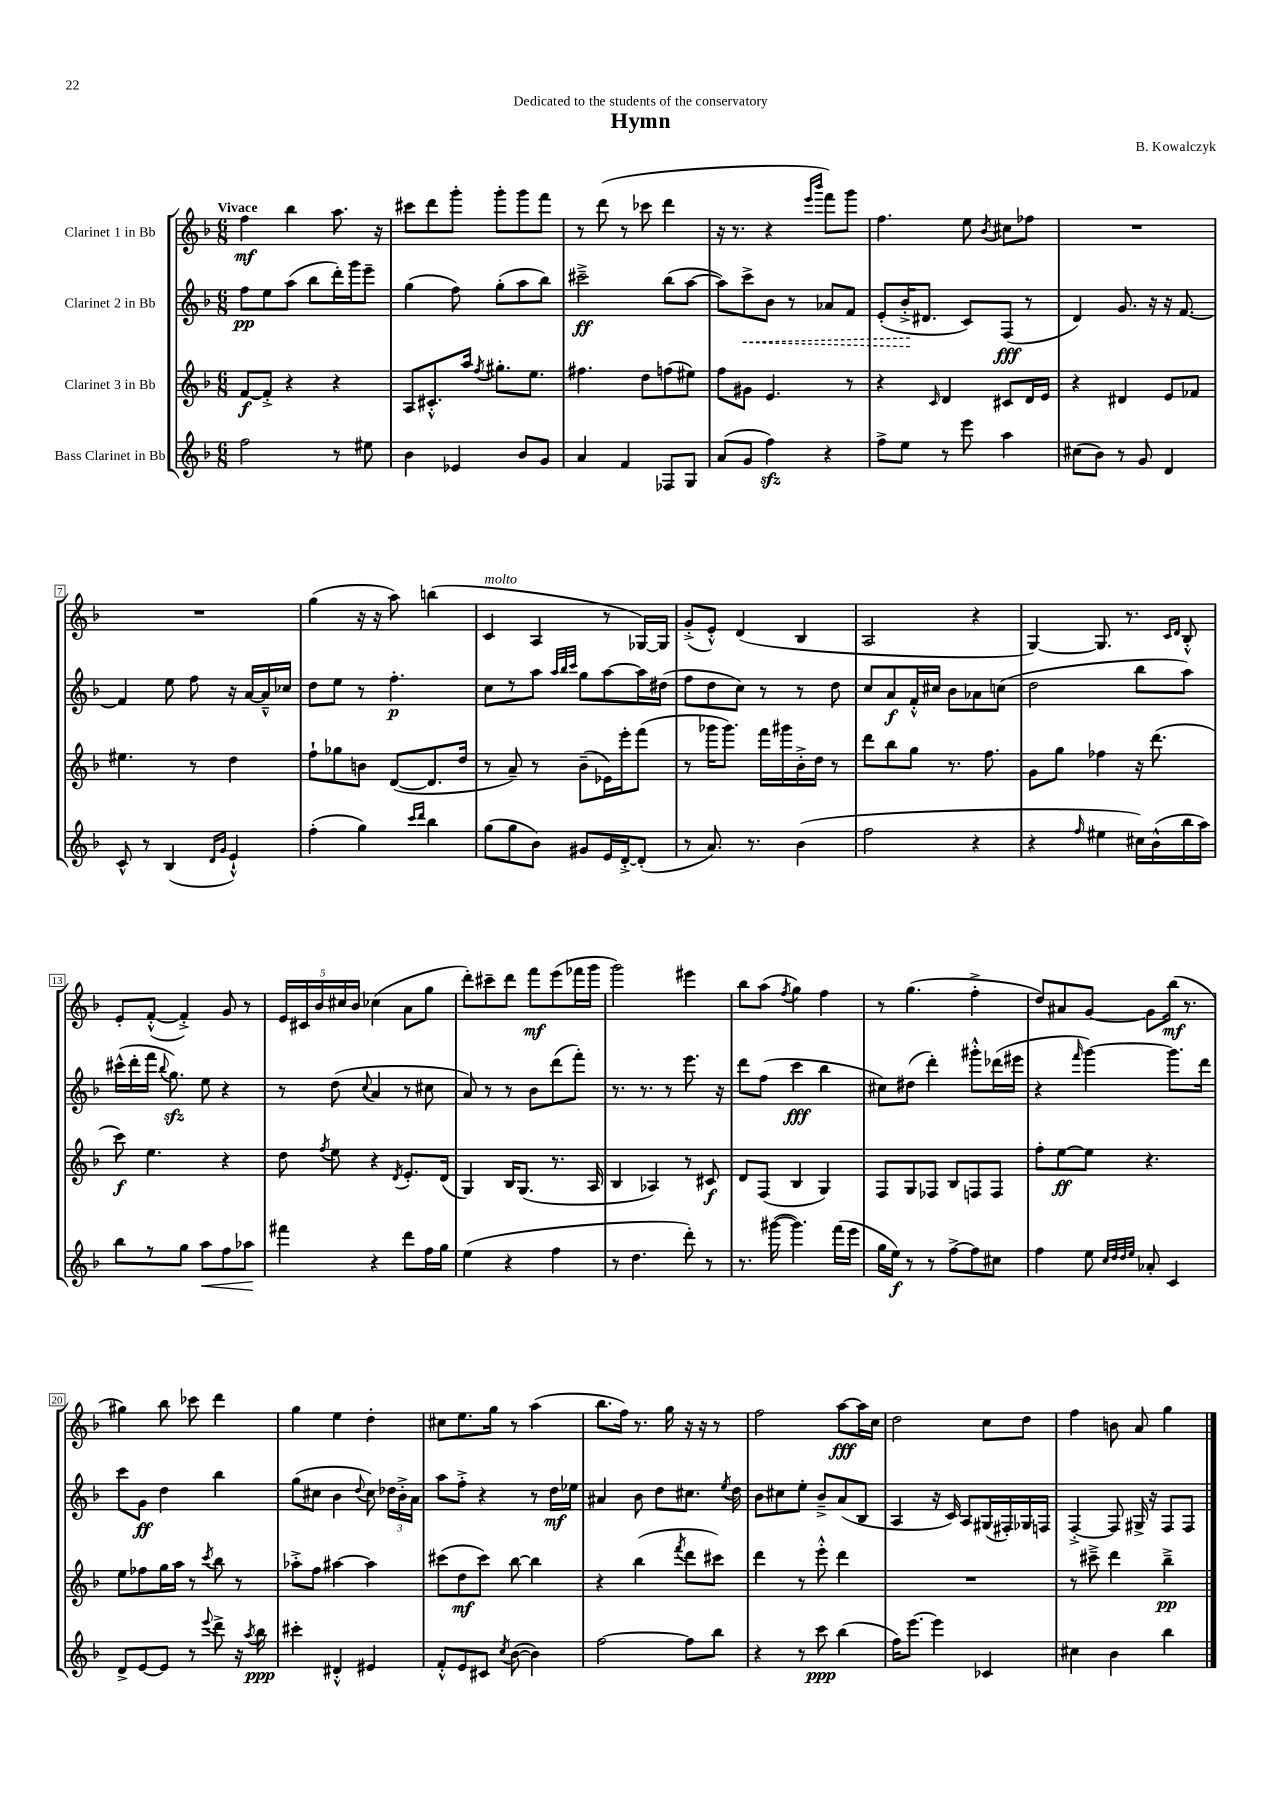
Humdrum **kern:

**kern	**kern	**kern	**kern
*staff4	*staff3	*staff2	*staff1
*clefG2	*clefG2	*clefG2	*clefG2
*k[b-]	*k[b-]	*k[b-]	*k[b-]
*M6/8	*M6/8	*M6/8	*M6/8
2ff\	[8f/L	8ff\L	4ff\
.	8f'^/]J	8ee\	.
.	4r	(8aa\J	4bb-\
.	.	8bb-\L	.
8r	4r	16ddd'\L)	8.aa\
.	.	16ggg\J	.
8ee#\	.	8eee~\J	.
.	.	.	16r
=	=	=	=
4b-\	8A/L	(4gg\	8ccc#\L
.	8.c#'^^/	.	8ddd\
4e-/	.	8ff\)	8ggg'\J
.	16aa/Jk	.	.
.	8qff/	.	.
.	8.gg#'\L	(8gg'\L	8ggg'\L
8b-/L	.	8aa\	8ggg\
.	8.ee\J	.	.
8g/J	.	8bb-\J)	8fff\J
=	=	=	=
4a/	4.ff#\	2ccc#~^\	8r
.	.	.	(8ddd\
4f/	.	.	8r
.	8dd\L	.	8ccc-\
8F-/L	(8ff\	(8bb-\L	4ddd\
8G/J	8ee#\J)	[8aa\J	.
=	=	=	=
(8a/L	8ff\L	8aa\]L)	16r
.	.	.	8.r
8g/J	8g#\J	8ccc^\	.
4ff\)	4.e/	8b-\J	4r
.	.	8r	.
.	.	.	16qqeee/LL
.	.	.	16qqbbb-/JJ
4r	.	8a-/L	8fff\L)
.	8r	8f/J	8ggg\J
=	=	=	=
8ff^\L	4r	(8e'/L	4.ff\
8ee\J	.	16b-'^/K	.
.	.	8.d#/J	.
.	16qqc/	.	.
8r	4d/	.	.
8eee\	.	8c/L)	8ee\
.	.	.	8qb-/
4aa\	8c#/L	(8F/J	8cc#\L
.	16d/L	8r	8ff-\J
.	16e/JJ	.	.
=	=	=	=
(8cc#\L	4r	4d/)	2.r
8b-\J)	.	.	.
8r	4d#/	8.g/	.
8g/	.	.	.
.	.	16r	.
4d/	8e/L	16r	.
.	.	[8.f/	.
.	8f-/J	.	.
=	=	=	=
8c^^/	4.ee#\	4f/]	2.r
8r	.	.	.
(4B-/	.	8ee\	.
.	8r	8ff\	.
16qqd/LL	.	.	.
16qqg/JJ	.	.	.
4e`^^/)	4dd\	16r	.
.	.	[16a/LL	.
.	.	16a~^^/]	.
.	.	16cc-/JJ	.
=	=	=	=
(4ff'\	8ff`\L	8dd\L	(4gg\
.	8gg-\	8ee\J	.
4gg\)	8b\J	8r	16r
.	.	.	16r
.	([8d/L	4.ff'\	8aa\)
16qqccc/LL	.	.	.
16qqddd/JJ	.	.	.
4bb-\	8.d/]	.	(4bb\
.	16dd/Jk	.	.
=	=	=	=
(8gg\L	8r	8cc\L	4c/
8gg\	8a~/)	8r	.
8b-\J)	8r	8aa\J	4A/
.	.	32qqaa/LLL	.
.	.	32qqbb-/	.
.	.	32qqccc/JJJ	.
8g#/L	(8b-~\L	8gg\L	.
16e/L	16e-\L)	[8aa\	8r
[16d'^/J	16eee'\J	.	.
(8d'/]J	(8fff\J	16aa\]L	[16G-/LL)
.	.	(16dd#\JJ	16G-/]JJ
=	=	=	=
8r	8r	8ff\L	(8g'^/L
8.a/)	16ggg-\LK	8dd\	8e'^^/J)
.	8.ggg-\J)	.	.
.	.	8cc\J)	(4d/
8.r	.	.	.
.	16fff\LL	8r	.
.	16ggg#\	.	.
(4b-\	16b-'^\	8r	4B-/
.	16dd\JJ	.	.
.	8r	8dd\	.
=	=	=	=
2ff\	8ddd\L	8cc/L	2A/
.	8bb-\	8a/	.
.	8gg\J	16f'^^/L	.
.	.	16cc#/JJ	.
.	8.r	8b-\L	.
4r	.	8a-\	4r
.	8.ff\	.	.
.	.	(8cc\J	.
=	=	=	=
4r	8g\L	2dd\	[4G/)
.	8gg\J	.	.
16qqff/	.	.	.
4ee#\	4ff-\	.	8.G/]
.	.	.	8.r
16cc#\LL)	16r	8bb-\L	.
(16b-^^\	(8.ddd\	.	.
.	.	.	16qqc/LL
.	.	.	16qqd/JJ
16bb-\	.	8aa\J)	8B-'^^/
16aa\JJ)	.	.	.
=	=	=	=
8bb-\L	8ccc\)	(16ccc#^^\LL	8e'/L
.	.	16ddd'\	.
8r	4.ee\	16fff\JJ	([8f'^^/J
.	.	8qqbb-/	.
.	.	8.gg\)	.
8gg\J	.	.	4f'^/])
8aa\L	.	8ee\	.
8ff\	4r	4r	8g/
8aa-\J	.	.	8r
=	=	=	=
4fff#\	8dd\	8r	20e/LL
.	.	.	20c#/
.	.	.	20b-/
.	8qff/	.	.
.	8ee\	(8dd\	.
.	.	.	20cc#/
.	.	.	20b-/JJ
.	.	8qqcc/	.
4r	4r	4a/	(4cc-\
.	8qd/	.	.
8ddd\L	8.e'/L	8r	8a\L
16ff\L	.	8cc#\	8gg\J
16gg\JJ	(16d/Jk	.	.
=	=	=	=
(4ee\	4G/)	8a/)	8ddd'\L)
.	.	8r	8ccc#~\
4r	16B-/LK	8r	8ddd\J
.	(8.G/J	.	.
.	.	8b-\L	8fff\L
4ff\	8.r	(8ddd\	(8eee\
.	.	8fff'\J)	16fff-\L
.	16A/	.	16ggg\JJ
=	=	=	=
8r	4B-/	8.r	2ggg\)
4.dd\	.	.	.
.	.	8.r	.
.	4A-/)	.	.
.	.	8r	.
8ddd'\)	8r	8.eee\	4eee#\
8r	8c#/	.	.
.	.	16r	.
=	=	=	=
8.r	8d/L	8ddd\L	8bb-\L
.	(8F/J	(8ff\J	(8aa\J
([16ggg#\	.	.	.
.	.	.	8qff/
4.ggg#\])	4B-/	4ccc\	4gg\)
.	4G/)	4bb-\	4ff\
(16fff\LL	.	.	.
16eee\JJ	.	.	.
=	=	=	=
16gg\LL	8F/L	8cc#\L)	8r
16ee\JJ)	.	.	.
8r	8G/	(8dd#\J	(4.gg\
8r	8F-/J	4ddd'\)	.
[8ff^\L	8B-/L	.	.
8ff\]	8F/	8ggg#'^^\L	4ff'^\
8cc#\J	8F/J	(16ddd-\L	.
.	.	16eee#\JJ	.
=	=	=	=
4ff\	8ff'\L	4r	8dd/L)
.	[8ee\	.	8a#/
.	.	16qqfff/	.
8ee\	8ee\]J	[4ggg\)	[8g/J
32qqcc/LLL	.	.	.
32qqdd/	.	.	.
32qqdd/	.	.	.
32qqee/JJJ	.	.	.
8a-'/	4.r	.	8g\]L
4c/	.	8.ggg\]L	(16bb-\Jk
.	.	.	8.r
.	.	16ddd\Jk	.
=	=	=	=
8d^/L	8ee\L	8ccc\L	4gg#\)
[8e/	8ff-\	8g\J	.
8e/]J	16gg\L	4dd\	8bb-\
.	16aa\JJ	.	.
8r	8r	.	8ccc-\
8qqeee/	8qccc/	.	.
8ddd^\	8bb-\	4bb-\	4ddd\
16r	8r	.	.
8qaa/	.	.	.
16bb-\	.	.	.
=	=	=	=
4ccc#'\	8aa-'^\L	(8gg\L	4gg\
.	8ff\J	8cc#\J	.
4d#'^^/	[4aa#\	4b-\	4ee\
.	.	8qqdd/	.
4e#/	4aa#\]	8cc#\)	4dd'\
.	.	24dd-\LL	.
.	.	24b-'^\	.
.	.	24a\JJ	.
=	=	=	=
8f'^^/L	(8ccc#\L	8aa\L	8cc#\L
8e/	8dd\	8ff'^\J	8.ee\
8c#/J	8ccc#\J)	4r	.
.	.	.	16gg\Jk
8qcc/	.	.	.
([8b-\	[8bb-\	.	8r
4b-\])	4bb-\]	8r	(4aa\
.	.	16dd\LL	.
.	.	16ee-\JJ	.
=	=	=	=
[2ff\	4r	4a#/	8.bb-\L
.	.	.	16ff\Jk)
.	(4bb-\	8b-\	8.r
.	.	8dd\L	.
.	.	.	16gg\
.	8qfff/	.	.
8ff\]L	8ddd\L	8.cc#\J	16r
.	.	.	16r
8bb-\J	8ccc#\J)	.	8r
.	.	8qee/	.
.	.	16dd\	.
=	=	=	=
4r	4ddd\	8b-\L	2ff\
.	.	8cc#\	.
8r	8r	8ee'\J	.
8ccc\	8eee'^^\	8b-~^/L	.
(4bb-\	4ddd\	(8a/	[8aa\L
.	.	8B-/J	16aa\]L
.	.	.	16cc\JJ
=	=	=	=
16ff\LK)	2.r	4A/	2dd\
[8.eee\J	.	.	.
4eee\]	.	16r	.
.	.	16c/)	.
.	.	8A/L	.
4c-/	.	(16G#/L	8cc\L
.	.	16F#'/)	.
.	.	16G-/	8dd\J
.	.	16F/JJ	.
=	=	=	=
4cc#\	8r	[4F'^/	4ff\
.	8ccc#~^\	.	.
4b-\	4ddd\	8F/]	8b\
.	.	16G#^/	8a/
.	.	16r	.
4bb-\	4bb-~^\	8F/L	4gg\
.	.	8F/J	.
==	==	==	==
*-	*-	*-	*-
